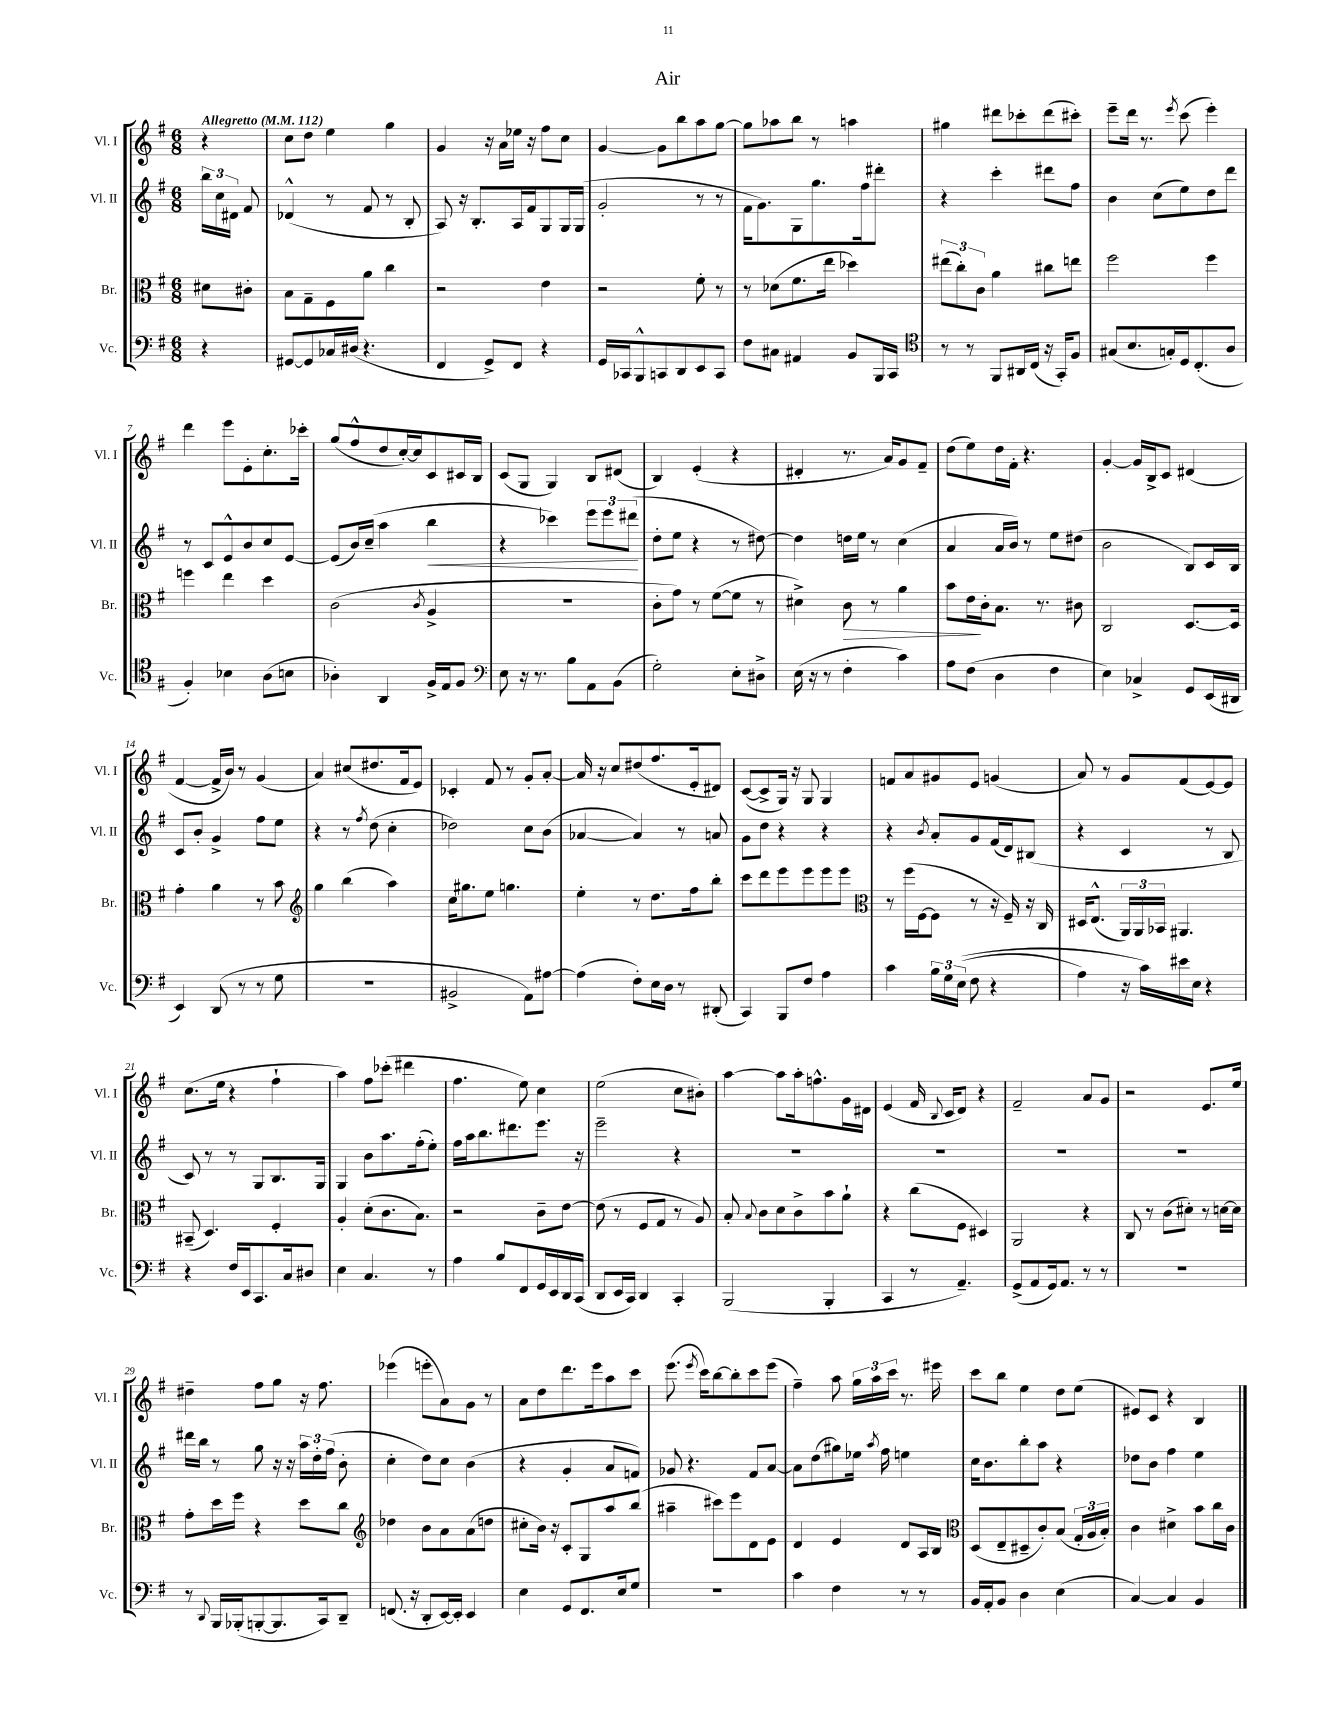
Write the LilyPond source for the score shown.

\header { title = "Air" }
<<
\new StaffGroup <<
\new Staff = "s0" \with { instrumentName = "Vl. I" shortInstrumentName = "Vl. I" } {
    \clef treble \key g \major \numericTimeSignature \time 6/8 \partial 4 \tempo "Allegretto" 4 = 112
    \autoBeamOff r4 |
    c''8[ d''8] e''4 g''4 |
    g'4 r16 a'16[ ees''16] r16 fis''8[ c''8] |
    g'4~ g'8[ b''8 a''8 g''8]~ |
    g''8[ aes''8 b''8] r8 a''4 |
    gis''4 dis'''8[ ces'''8-. dis'''8( cis'''8]-.) |
    e'''8[-- d'''16] r8. \acciaccatura { e'''8 } c'''8( e'''4-.) |
    d'''4 e'''8[ e'8-. c''8.-. ces'''16]-. |
    g''8[( fis''8-^ d''8 c''16~-.) c''16 c'8 cis'16 b16] |
    c'8[( g8] g4) b8[ dis'8]( |
    b4) e'4-.( r4 |
    dis'4-. r8. a'16[) g'8 fis'8]-- |
    d''8[( e''8) d''16 fis'16]-. r4. |
    g'4~-. g'16[ b16-> c'8] dis'4( |
    fis'4~ fis'16[-> b'16]) r8 g'4( |
    a'4) cis''8[( dis''8. fis'16 e'8]) |
    ces'4-. fis'8 r8 g'8[-. a'8]~-. |
    a'16 r16 c''8[ dis''8( fis''8. e'16-. dis'8]) |
    c'8[~( c'8-> g16]) r16 g8 g4 |
    f'8[ a'8 gis'8 e'8] g'4( |
    a'8) r8 g'8[ fis'8( e'8~) e'8] |
    c''8.[( e''16] r4 fis''4-! |
    a''4) fis''8[ ces'''8]-.( dis'''4 |
    fis''4. e''8) c''4 |
    e''2( c''8[ bis'8]-.) |
    a''4~ a''8[ a''16-. f''8.-^ g'16 dis'16] |
    e'4( fis'16 \appoggiatura { b8 } c'16[ d'8]) r4 |
    fis'2-- a'8[ g'8] |
    r2 e'8.[ e''16] |
    dis''4-- fis''8[ g''8] r16 fis''8. |
    ees'''4( e'''8[-. a'8) g'8] r8 |
    a'8[ d''8 d'''8. e'''16 a''8 c'''8] |
    e'''8.( \acciaccatura { e'''8 } c'''16[) b''8~ b''8-. c'''8 e'''8]( |
    fis''4--) a''8 \tuplet 3/2 { g''16[ a''16 c'''16] } r8. eis'''16 |
    c'''8[ b''8] e''4 d''8[ e''8]( |
    eis'8[) c'8] r4 b4 \bar "|." |
}
\new Staff = "s1" \with { instrumentName = "Vl. II" shortInstrumentName = "Vl. II" } {
    \clef treble \key g \major \numericTimeSignature \time 6/8 \partial 4
    \autoBeamOff \tuplet 3/2 { b''16[ c''16 dis'16] } fis'8 |
    des'4-^( r8 fis'8 r8 b8-. |
    a8) r16 b8.[-. a16 fis'16 g8 g16 g16]( |
    g'2-. r8 r8 |
    fis'16[ g'8.) g8 g''8. fis''16 dis'''8]-. |
    r4 c'''4-. dis'''8[ fis''8] |
    b'4 c''8[( e''8) d''8 d'''8] |
    r8 c'8[ e'8-^ b'8 c''8 e'8]~ |
    e'8[( b'16) c''16]--( a''4 b''4\< |
    r4 ces'''4) \tuplet 3/2 { e'''8[ e'''8 dis'''8]\!( } |
    d''8[-. e''8] r4 r8 dis''8~) |
    dis''4 d''16[ e''16] r8 c''4( |
    a'4 a'16[ b'16]) r8 e''8[ dis''8]( |
    b'2 b8[) c'16 b16] |
    c'8[ b'8]-. g'4-> fis''8[ e''8] |
    r4 r8 \acciaccatura { fis''8 } d''8( c''4-. |
    des''2) c''8[ b'8]( |
    aes'4~ aes'4) r8 a'8 |
    g'8[ d''8] r4 r4 |
    r4 \acciaccatura { b'8 } a'8[-. g'8 fis'16( d'16) bis8]( |
    r4 c'4 r8 b8 |
    c'8) r8 r8 g8[ b8. g16] |
    g4 b'8[ a''8. fis''16-.( e''8]-.) |
    fis''16[ a''16 b''8. dis'''8. e'''8.] r16 |
    e'''2-- r4 |
    R2. |
    R2. |
    R2. |
    R2. |
    dis'''16[ b''16] r8 g''8 r16 r16 \tuplet 3/2 { a''16[ d''16-. fis''16]( } b'8-. |
    c''4-. d''8[) c''8] b'4( |
    r4 g'4-. a'8[ f'8]) |
    ges'8 r4. fis'8[ a'8]~ |
    a'8[ d''8( gis''8) ees''16] \acciaccatura { a''8 } fis''16 e''4 |
    c''16[ b'8. b''8-. a''8] r4 |
    des''8[ b'8] fis''4 e''4 \bar "|." |
}
\new Staff = "s2" \with { instrumentName = "Br." shortInstrumentName = "Br." } {
    \clef alto \key g \major \numericTimeSignature \time 6/8 \partial 4
    \autoBeamOff dis'8[ cis'8]-. |
    b8[ g8-- fis8 a'8] c''4 |
    r2 e'4 |
    r2 fis'8-. r8 |
    r8 des'8[( fis'8. e''16] des''4) |
    \tuplet 3/2 { eis''8[( c''8-.) c'8] } a'4 cis''8[ e''8] |
    fis''2 fis''4 |
    f''4 e''4 d''4 |
    c'2( \acciaccatura { c'8 } a4-> |
    R2. |
    c'8[-. g'8]) r8 fis'8[~( fis'8] r8 |
    dis'4->) c'8\> r8 a'4 |
    b'8[ e'16\! c'16-. b8.] r8. cis'8 |
    c2 d8.[~ d16] |
    g'4-. a'4 r8 b'8 |
    \clef treble g''4 b''4( a''4) |
    c''16[ gis''8. e''8] g''4. |
    e''4-. r8 d''8.[ fis''16 b''8]-. |
    c'''8[ d'''8 e'''8 e'''8 e'''8 e'''8] |
    \clef alto r8 fis''16[( fis16~ fis8] r8 r16 fis16--) r16 c16 |
    dis16[ e8.]-^( \tuplet 3/2 { a,16[) a,16 bes,16] } ais,4. |
    bis,8--( d4.) fis4-. |
    a4-. d'8[-.( c'8. b8.]) |
    r2 c'8[-- e'8]~ |
    e'8( r8 fis8[ g8] r8 a8) |
    b8-. \appoggiatura { b8 } c'8[ d'8 c'8-> b'8 a'8]-! |
    r4 c''8[( fis8] dis4) |
    a,2 r4 |
    c8 r8 c'8[( dis'8]-.) r8 d'16[~ d'16] |
    g'8[-. d''16 fis''16] r4 d''8[ c''8] |
    \clef treble des''4 b'8[ a'8 a'8( d''8] |
    cis''8[-. b'16]) r16 c'8[-. g8 a''8 b''8]( |
    ais''4-- cis'''8[) e'''8 d'8 e'8] |
    d'4 e'4 d'8[ a16 b16] |
    \clef alto d8[( e8-- dis8-- c'8-.) b8]( \tuplet 3/2 { g16[-. a16 b16]-.) } |
    c'4 dis'4-> b'8[ c''16 c'16] \bar "|." |
}
\new Staff = "s3" \with { instrumentName = "Vc." shortInstrumentName = "Vc." } {
    \clef bass \key g \major \numericTimeSignature \time 6/8 \partial 4
    \autoBeamOff r4 |
    gis,8[~ gis,8 ces16 dis16]( r4. |
    fis,4 g,8[->) fis,8] r4 |
    g,16[ ces,16 b,,8-^ c,8 d,8 e,8 c,8] |
    fis8[ cis8] ais,4 b,8[ b,,16 c,16] |
    \clef tenor r8 r8 fis,8[ ais,16 c16]( r16 g,16[-.) fis8] |
    gis8[( b8. g16-.) d16 c8.-.( a8] |
    fis4-.) bes4 a8[( b8] |
    aes4-.) a,4 fis16[-> e16 fis8] |
    \clef bass e8 r16 r8. b8[ a,8 b,8]( |
    g2-.) e8[-. dis8]-> |
    e16( r16 r8 fis4-. c'4) |
    a8[ fis8]( d4 fis4 |
    e4) ces4-> g,8[ e,16( dis,16] |
    e,4) d,8( r8 r8 g8 |
    R2. |
    bis,2-> a,8[) ais8]~ |
    ais4( fis8[-.) e16 d16] r8 dis,8-.( |
    c,4) b,,8[ fis8] a4 |
    c'4 \tuplet 3/2 { b16[ g16 e16](\( } fis8 r4 |
    a4) r16 c'16[\) eis'16 e16] r4 |
    r4 fis16[ e,16 c,8. c16 dis8] |
    e4 c4. r8 |
    a4 b8[ fis,8 g,16 e,16 d,16 c,16]( |
    d,8[ e,16 c,16]) d,4 c,4-. |
    b,,2( b,,4-. |
    c,4 r8 a,4.--) |
    g,8[->( a,8 g,16) a,8.] r8 r8 |
    R2. |
    r8 \appoggiatura { d,8 } b,,16[ bes,,16-.( b,,8~-. b,,8. c,16) d,8]-- |
    f,8.( r16 d,8[-. e,16~) e,16]-. e,4 |
    e4 g,8[ fis,8. e16 g8] |
    R2. |
    c'4 fis4 r8 r8 |
    b,16[ a,16-. b,8] d4 e4( |
    c4~) c4 b,4 \bar "|." |
}
>>
>>
